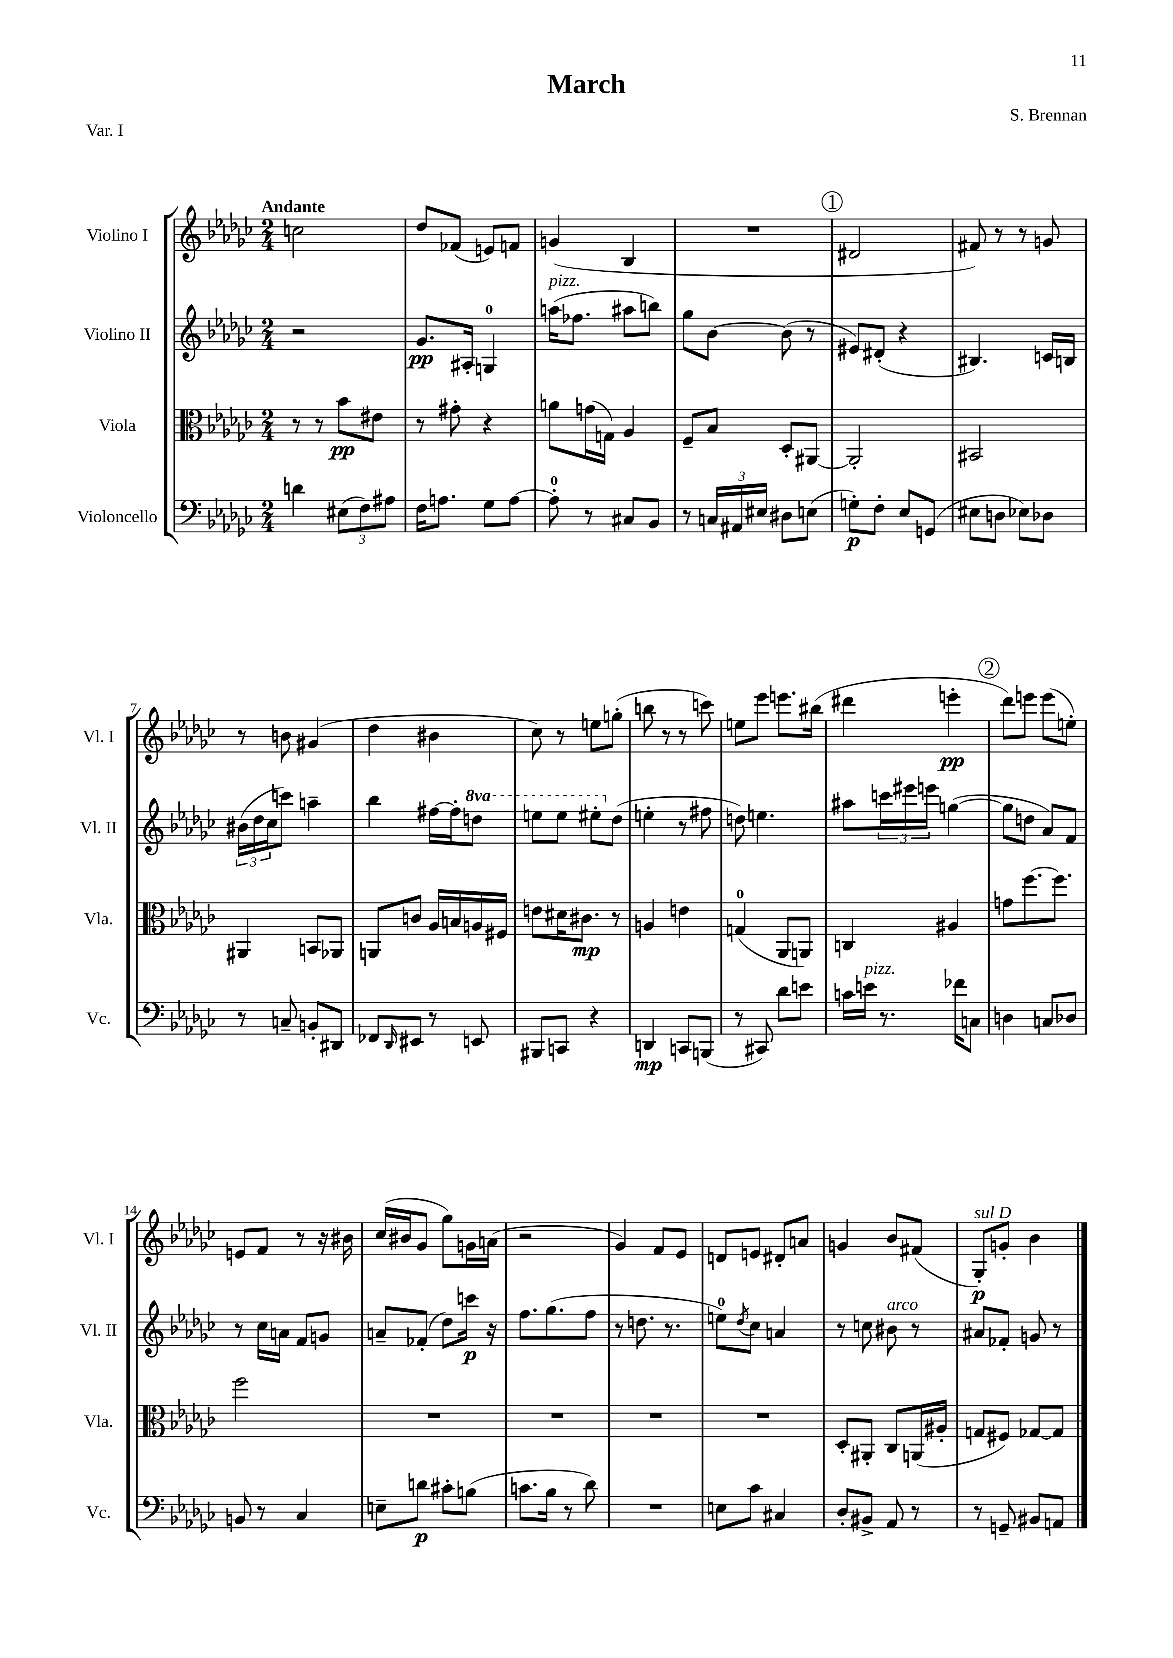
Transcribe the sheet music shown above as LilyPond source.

\header { title = "March" composer = "S. Brennan" piece = "Var. I" }
<<
\new StaffGroup <<
\new Staff = "s0" \with { instrumentName = "Violino I" shortInstrumentName = "Vl. I" } {
    \clef treble \key ges \major \numericTimeSignature \time 2/4 \tempo "Andante"
    c''2 |
    des''8 fes'8( e'8) f'8 |
    g'4( bes4 |
    R2 |
    \mark \markup { \circle "1" } dis'2 |
    fis'8) r8 r8 g'8 |
    r8 b'8 gis'4( |
    des''4 bis'4 |
    ces''8) r8 e''8 g''8-.( |
    b''8 r8 r8 c'''8) |
    e''8 ees'''8 e'''8. bis''16( |
    dis'''4 e'''4-.\pp |
    \mark \markup { \circle "2" } des'''8) e'''8 e'''8( e''8-.) |
    e'8 f'8 r8 r16 bis'16 |
    ces''16( bis'16 ges'8 ges''8) g'16 a'16( |
    r2 |
    ges'4) f'8 ees'8 |
    d'8 e'8 dis'8-. a'8 |
    g'4 bes'8 fis'8( |
    ges8-.\p^\markup { \italic "sul D" }) g'8-. bes'4 \bar "|." |
}
\new Staff = "s1" \with { instrumentName = "Violino II" shortInstrumentName = "Vl. II" } {
    \clef treble \key ges \major \numericTimeSignature \time 2/4 \set Staff.ottavationMarkups = #ottavation-simple-ordinals
    r2 |
    ges'8.\pp ais16-. g4-0 |
    a''16^\markup { \italic "pizz." }( fes''8. ais''8 b''8) |
    ges''8 bes'8~ bes'8( r8 |
    \mark \markup { \circle "1" } eis'8) dis'8-.( r4 |
    bis4.) c'16 b16 |
    \tuplet 3/2 { bis'16( des''16 ces''16 } c'''8) a''4-- |
    bes''4 fis''16~ fis''16-. \ottava #1 d'''8 |
    e'''8 e'''8 eis'''8-. \ottava #0 des''8( |
    e''4-. r8 fis''8 |
    d''8) e''4. |
    ais''8 \tuplet 3/2 { c'''16 eis'''16 e'''16 } g''4~( |
    \mark \markup { \circle "2" } g''8 d''8 aes'8) f'8 |
    r8 ces''16 a'16 f'8 g'8 |
    a'8-- fes'8-.( des''8) c'''16\p r16 |
    f''8. ges''8.( f''8 |
    r8 d''8. r8. |
    e''8-0) \acciaccatura { des''8 } ces''8 a'4 |
    r8 c''8 bis'8^\markup { \italic "arco" } r8 |
    ais'8 fes'8-. g'8 r8 \bar "|." |
}
\new Staff = "s2" \with { instrumentName = "Viola" shortInstrumentName = "Vla." } {
    \clef alto \key ges \major \numericTimeSignature \time 2/4
    r8 r8 bes'8\pp eis'8 |
    r8 gis'8-. r4 |
    a'8 g'16( g16) aes4 |
    f8-- bes8 des8-. ais,8~ |
    \mark \markup { \circle "1" } ais,2-. |
    bis,2 |
    ais,4 b,8 aes,8 |
    a,8 c'8 aes16 b16 a16 fis16 |
    e'8 dis'16 cis'8.\mp r8 |
    a4 e'4 |
    g4-0( aes,8 a,8) |
    c4 ais4 |
    \mark \markup { \circle "2" } g'8 f''8.~ f''8. |
    f''2 |
    R2 |
    R2 |
    R2 |
    R2 |
    des8-. ais,8-. ces8 a,16( ais16-. |
    g8 fis8) ges8~ ges8 \bar "|." |
}
\new Staff = "s3" \with { instrumentName = "Violoncello" shortInstrumentName = "Vc." } {
    \clef bass \key ges \major \numericTimeSignature \time 2/4
    d'4 \tuplet 3/2 { eis8( f8) ais8 } |
    f16 a8. ges8 a8~ |
    a8-0-. r8 cis8 bes,8 |
    r8 \tuplet 3/2 { c16 ais,16 eis16 } dis8 e8( |
    \mark \markup { \circle "1" } g8-.\p) f8-. ees8 g,8( |
    eis8 d8 ees8) des8 |
    r8 c8-- b,8-. dis,8 |
    fes,8 \grace { des,16 } eis,8 r8 e,8 |
    bis,,8 c,8 r4 |
    d,4\mp c,8 b,,8( |
    r8 cis,8) des'8 e'8 |
    c'16 e'16^\markup { \italic "pizz." } r8. fes'16 c8 |
    \mark \markup { \circle "2" } d4 c8 des8 |
    b,8 r8 ces4 |
    e8-- d'8\p cis'8-. b8( |
    c'8. bes16 r8 des'8) |
    R2 |
    e8 ces'8 cis4 |
    des8-. bis,8-> aes,8 r8 |
    r8 g,8-- bis,8 a,8 \bar "|." |
}
>>
>>
